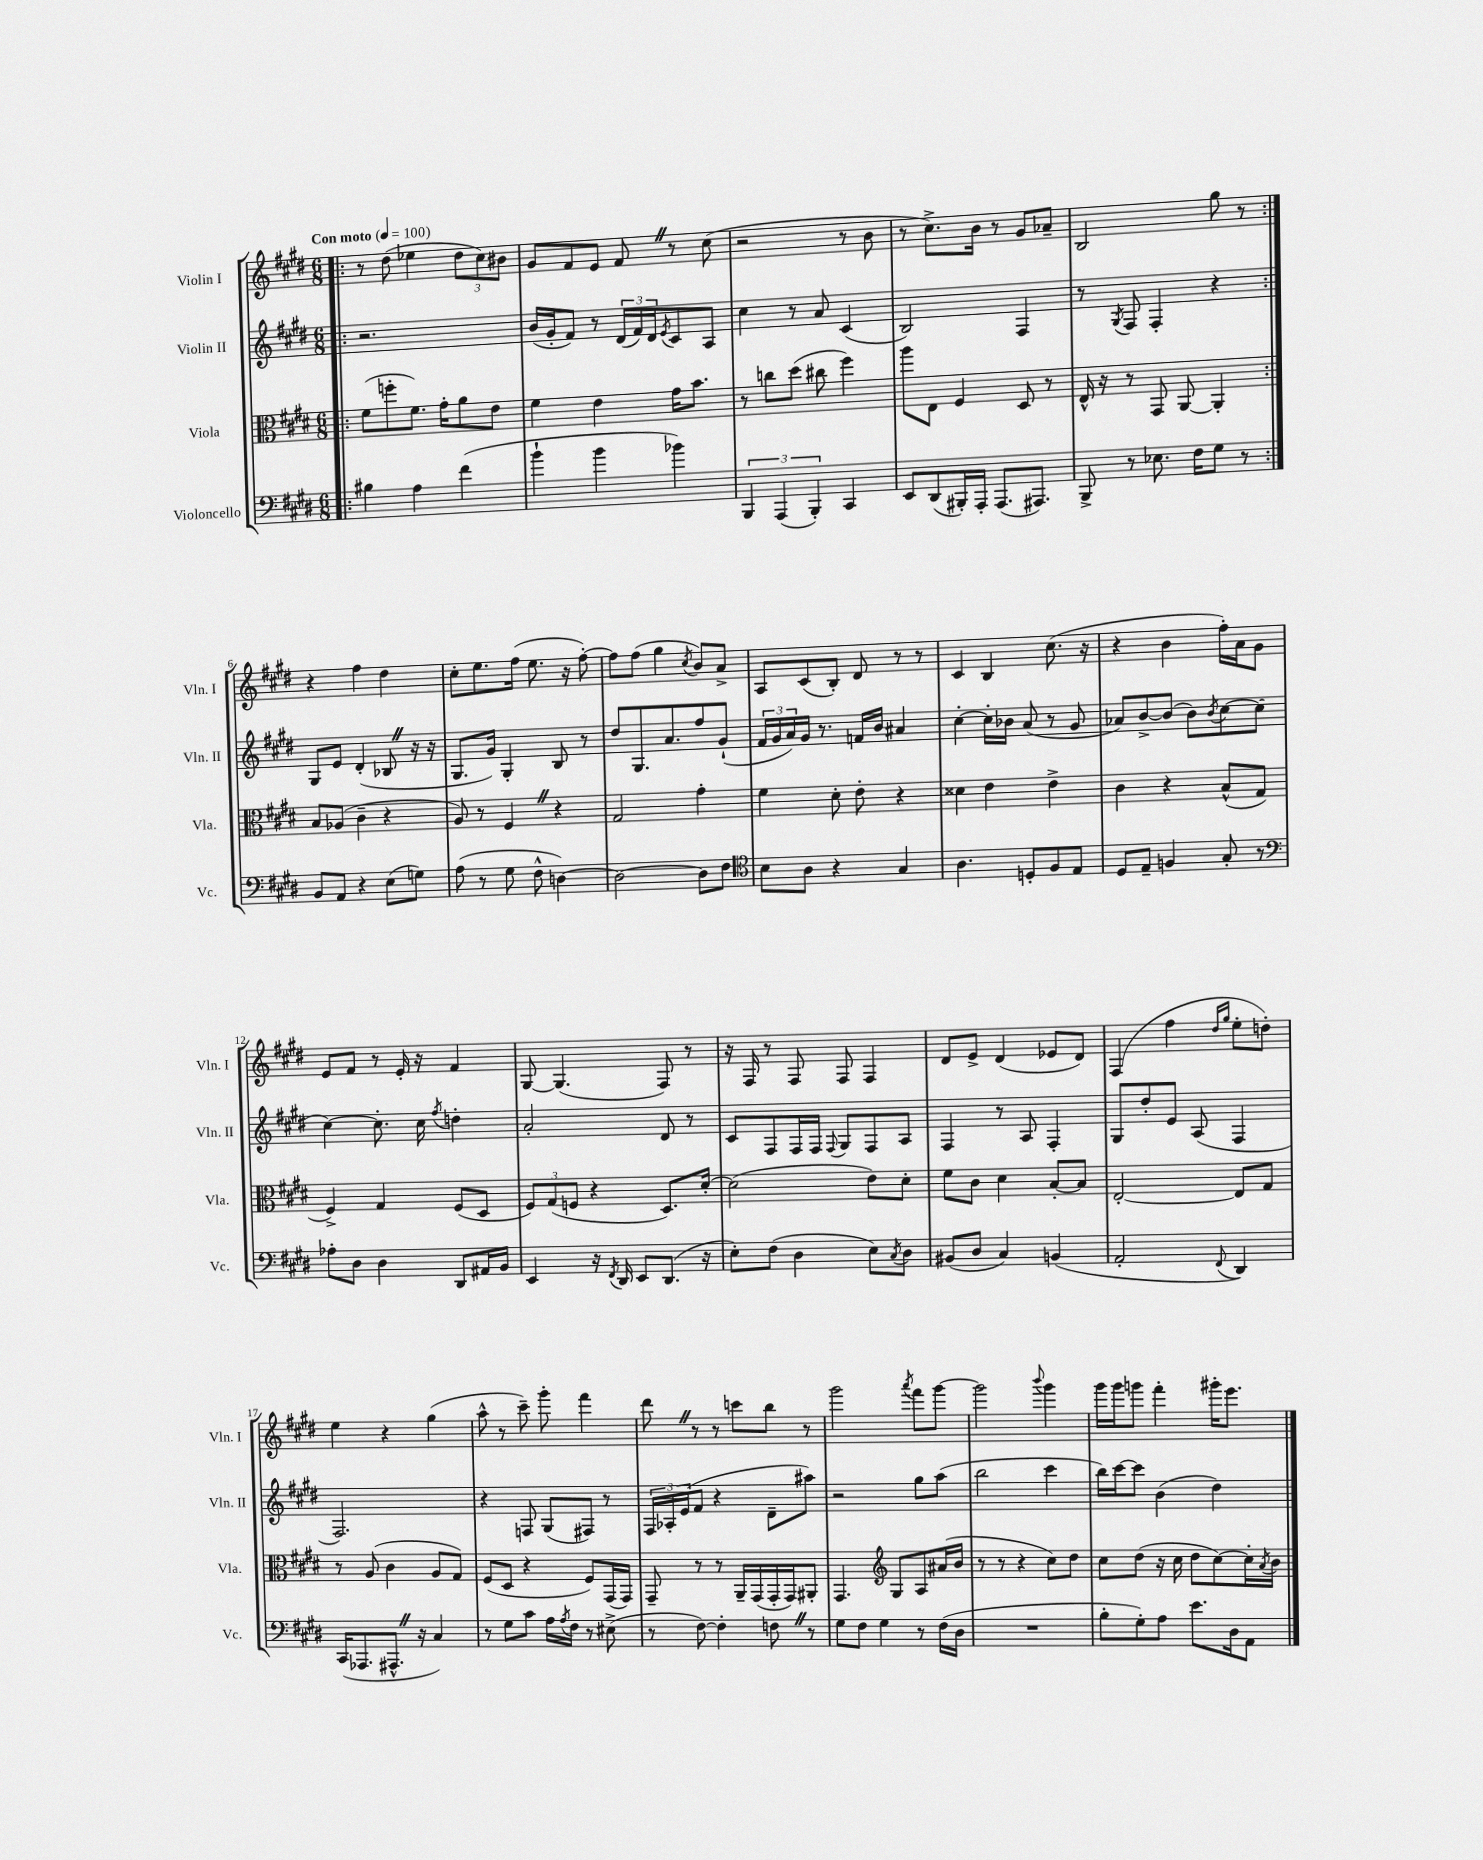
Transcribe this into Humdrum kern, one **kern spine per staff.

**kern	**kern	**kern	**kern
*part4	*part3	*part2	*part1
*staff4	*staff3	*staff2	*staff1
*I"Violoncello	*I"Viola	*I"Violin II	*I"Violin I
*I'Vc.	*I'Vla.	*I'Vln. II	*I'Vln. I
*clefF4	*clefC3	*clefG2	*clefG2
*k[f#c#g#d#]	*k[f#c#g#d#]	*k[f#c#g#d#]	*k[f#c#g#d#]
*M6/8	*M6/8	*M6/8	*M6/8
*MM100	*MM100	*MM100	*MM100
=1!|:	=1!|:	=1!|:	=1!|:
!	!	!	!LO:TX:a:B:t=Con moto
4B#X\	(8f#\L	2.r	8r
.	8ffn'\	.	(8dd#\
4A\	8.f#\J)	.	4ee-X\
.	16g#'\KL	.	.
(4f#\	8a\	.	12dd#\L
.	.	.	12cc#\)
.	8e\J	.	.
.	.	.	12b#X\J
=2	=2	=2	=2
4b`\	4f#\	(16b/LL	8g#/L
.	.	16g#'/J	.
.	.	8f#/J)	8f#/
4b\	4e\	8r	8e/J
.	.	(24d#/LL	8f#Z/
.	.	24f#/)	.
.	.	24d#/J	.
.	.	8qe/	.
4b-X\)	16g#\KL	8c#/	8r
.	8.b\J	.	.
.	.	8A/J	(8cc#\
=3	=3	=3	=3
6BBB/	8r	4cc#\	2r
.	8ccn\L	.	.
(6AAA/	.	.	.
.	(8dd#\J	8r	.
6BBB'/)	.	.	.
.	8cc#X\	8a/	.
4CC#/	4ff#\)	(4c#/	8r
.	.	.	8b\
=4	=4	=4	=4
8EE/L	8aa\L	2B/)	8r
(8DD#/	8E\J	.	8.cc#^\L)
16BBB#X'/L)	4F#/	.	.
16AAA'/JJ	.	.	16b\Jk
(8.AAA/L	.	.	8r
.	8D#/	4F#/	8g#/L
8.AAA#X/J)	.	.	.
.	8r	.	8a-X~/J
=5	=5	=5	=5
8BBB^/	16E^^/	8r	2B/
.	16r	.	.
.	.	8qG#/	.
8r	8r	8F#/	.
8.E-X\	8GG#/	4F#'/	.
.	[8AA/	.	.
16F#\KL	.	.	.
8G#\J	4AA'/]	4r	8gg#\
8r	.	.	8r
!!LO:LB:g=z
=6:|!	=6:|!	=6:|!	=6:|!
8BB/L	8B/L	8G#/L	4r
8AA/J	(8A-X/J	8e/J	.
4r	4c#~\	(4d#'/	4ff#\
(8E\L	4r	8B-XZ/	4dd#\
8Gn\J)	.	16r	.
.	.	16r	.
=7	=7	=7	=7
(8A\	8A/)	8.G#/L	8cc#'\L
8r	8r	.	8.ee\
.	.	16g#/Jk)	.
8G#\	4F#Z/	4G#'/	.
.	.	.	(16ff#\Jk
8F#^^\	.	.	8.ee\
[4Dn\)	4r	8B/	.
.	.	.	16r
.	.	8r	[8ff#'\)
=8	=8	=8	=8
2D\_	2G#/	8dd#/L	8ff#\L]
.	.	8.G#/	(8ff#\J
.	.	.	4gg#\
.	.	8.a/	.
.	.	.	8qcc#/
8D\L]	4g#'\	8ff#/	8b/L)
8F#\J	.	(8g#`/J	8a^/J
=9	=9	=9	=9
*clefC4	*	*	*
8B\L	4f#\	24f#/LL	8A/L
.	.	24g#/	.
.	.	24a/)	.
8A\J	.	16g#/JJ	(8c#/
.	.	8.r	.
4r	8d#'\	.	8B'/J)
.	8e'\	16fn/LL	8d#/
.	.	16b/JJ	.
4G#/	4r	4a#X/	8r
.	.	.	8r
=10	=10	=10	=10
4.A\	4d##X\	[4cc#'\	4c#/
.	4e\	16cc#'\LL]	4B/
.	.	16b-X\JJ	.
8Dn'/L	.	(8a/	.
8F#/	4e^\	8r	(8.cc#\
8E/J	.	8g#/	.
.	.	.	16r
=11	=11	=11	=11
8D#/L	4c#\	8a-X/L)	4r
8E~/J	.	[8b^/	.
4Fn/	4r	(8b/J]	4b\
.	.	8b\L)	.
.	.	8qb/	.
8G#'/	(8B^^/L	[8cc#\	16ff#'\LL)
.	.	.	16a\J
8r	8G#/J	(8cc#\J]	8g#\J
!!LO:LB:g=z
=12	=12	=12	=12
*clefF4	*	*	*
8A-X'\L	4F#^/)	[4cc#\)	8e/L
8D#\J	.	.	8f#/J
4D#\	4G#/	8.cc#'\]	8r
.	.	.	16e'/
.	.	16cc#\	16r
.	.	8qff#/	.
8DD#/L	(8F#/L	4ddn'\	4f#/
16AA#X/L	8D#/J	.	.
16BB/JJ	.	.	.
=13	=13	=13	=13
4EE/	12F#/L)	2a'/	[8G#/
.	(12G#/	.	.
.	.	.	(4.G#/]
.	12Fn/J	.	.
16r	4r	.	.
8qFF#/	.	.	.
16DD#/	.	.	.
8EE/L	.	.	.
(8.DD#/J	8.D#/L)	8d#/	8F#/)
.	.	8r	8r
16r	[16d#'/Jk	.	.
=14	=14	=14	=14
8E'\L)	(2d#\]	8c#/L	16r
.	.	.	16F#/
(8F#\J	.	8F#/	8r
4D#\	.	16F#/L	8F#/
.	.	16F#/JJ	.
.	.	8qqF#/	.
.	.	8G#/L	8F#/
8E\L)	8e\L)	8F#/	4F#/
8qC#/	.	.	.
8D#\J	8d#'\J	8A/J	.
=15	=15	=15	=15
(8BB#X/L	8f#\L	4F#/	8d#/L
8D#/J	8c#\J	.	8e^/J
4C#/)	4d#\	8r	(4d#/
.	.	8A/	.
(4BBn/	[8B'/L	4F#'/	8e-X/L
.	8B/J]	.	8d#/J)
=16	=16	=16	=16
2AA'/	[2E'/	8G#/L	(4F#/
.	.	8dd#'/	.
.	.	8e/J	4ff#\
.	.	(8A/	.
.	.	.	16qqdd#/LL
8qqFF#/	.	.	16qqgg#/JJ
4DD#/)	8E/L]	4F#/	8ee'\L
.	8G#/J	.	8ddn'\J)
!!LO:LB:g=z
=17	=17	=17	=17
(16CC#/KL	8r	2.F#/)	4ee\
8.AAA-X/	.	.	.
.	(8A/	.	.
8.AAA#X^^Z/J	4c#\	.	4r
16r	.	.	.
4C#/)	8A/L	.	(4gg#\
.	8G#/J)	.	.
=18	=18	=18	=18
8r	(8F#/L	4r	8aa^^\
8G#\L	8D#/J	.	8r
8c#\J	4r	8Fn/	8ccc#~\)
16A\LL	.	(8G#/L	8ggg#'\
8qA/	.	.	.
16F#\JJ	.	.	.
8r	8F#/L)	8F#X/J)	4fff#\
(8E#X^\	(16GG#/L	8r	.
.	16GG#/JJ)	.	.
=19	=19	=19	=19
8r	8GG#~/	24F#/LL	8ddd#Z\
.	.	24A-X'/	.
.	.	(24e/J	.
[8F#\)	8r	8f#/J	8r
4F#'\]	8r	4r	8r
.	16AA~/LL	.	8cccn\L
.	(16GG#/	.	.
8FnZ\	16GG#'/	8d#~\L	8bb\J
.	16GG#/J)	.	.
8r	8AA#X'/J	8aa#X\J)	8r
=20	=20	=20	=20
8G#\L	4.GG#/	2r	2ggg#\
8F#\J	.	.	.
4G#\	.	.	.
*	*clefG2	*	*
.	8G#/L	.	.
.	.	.	8qaaa/
8r	8A/	8gg#\L	8fff#\L
(16F#\LL	(16a#X/L	(8aa\J	[8ggg#\J
16D#\JJ	16b/JJ	.	.
=21	=21	=21	=21
2.r	8r	2bb\	2ggg#\]
.	8r	.	.
.	4r	.	.
.	.	.	8qqbbb/
.	8cc#\L)	4ccc#\	4ggg#\
.	8dd#\J	.	.
=22	=22	=22	=22
8B'\L	8cc#\L	16bb\LL)	16ggg#\LL
.	.	[16ccc#\J	16ggg#\J
8G#'\)	(8dd#\J	8ccc#\J]	8gggn\J
8A\J	16r	(4b\	4fff#'\
.	16cc#\	.	.
8.e\L	8dd#\L	.	.
.	[8cc#\)	4dd#\)	16ggg#X'\KL
16D#\k	.	.	8.eee\J
8AA\J	16cc#'\L]	.	.
.	8qa/	.	.
.	16b\JJ	.	.
==	==	==	==
*-	*-	*-	*-
